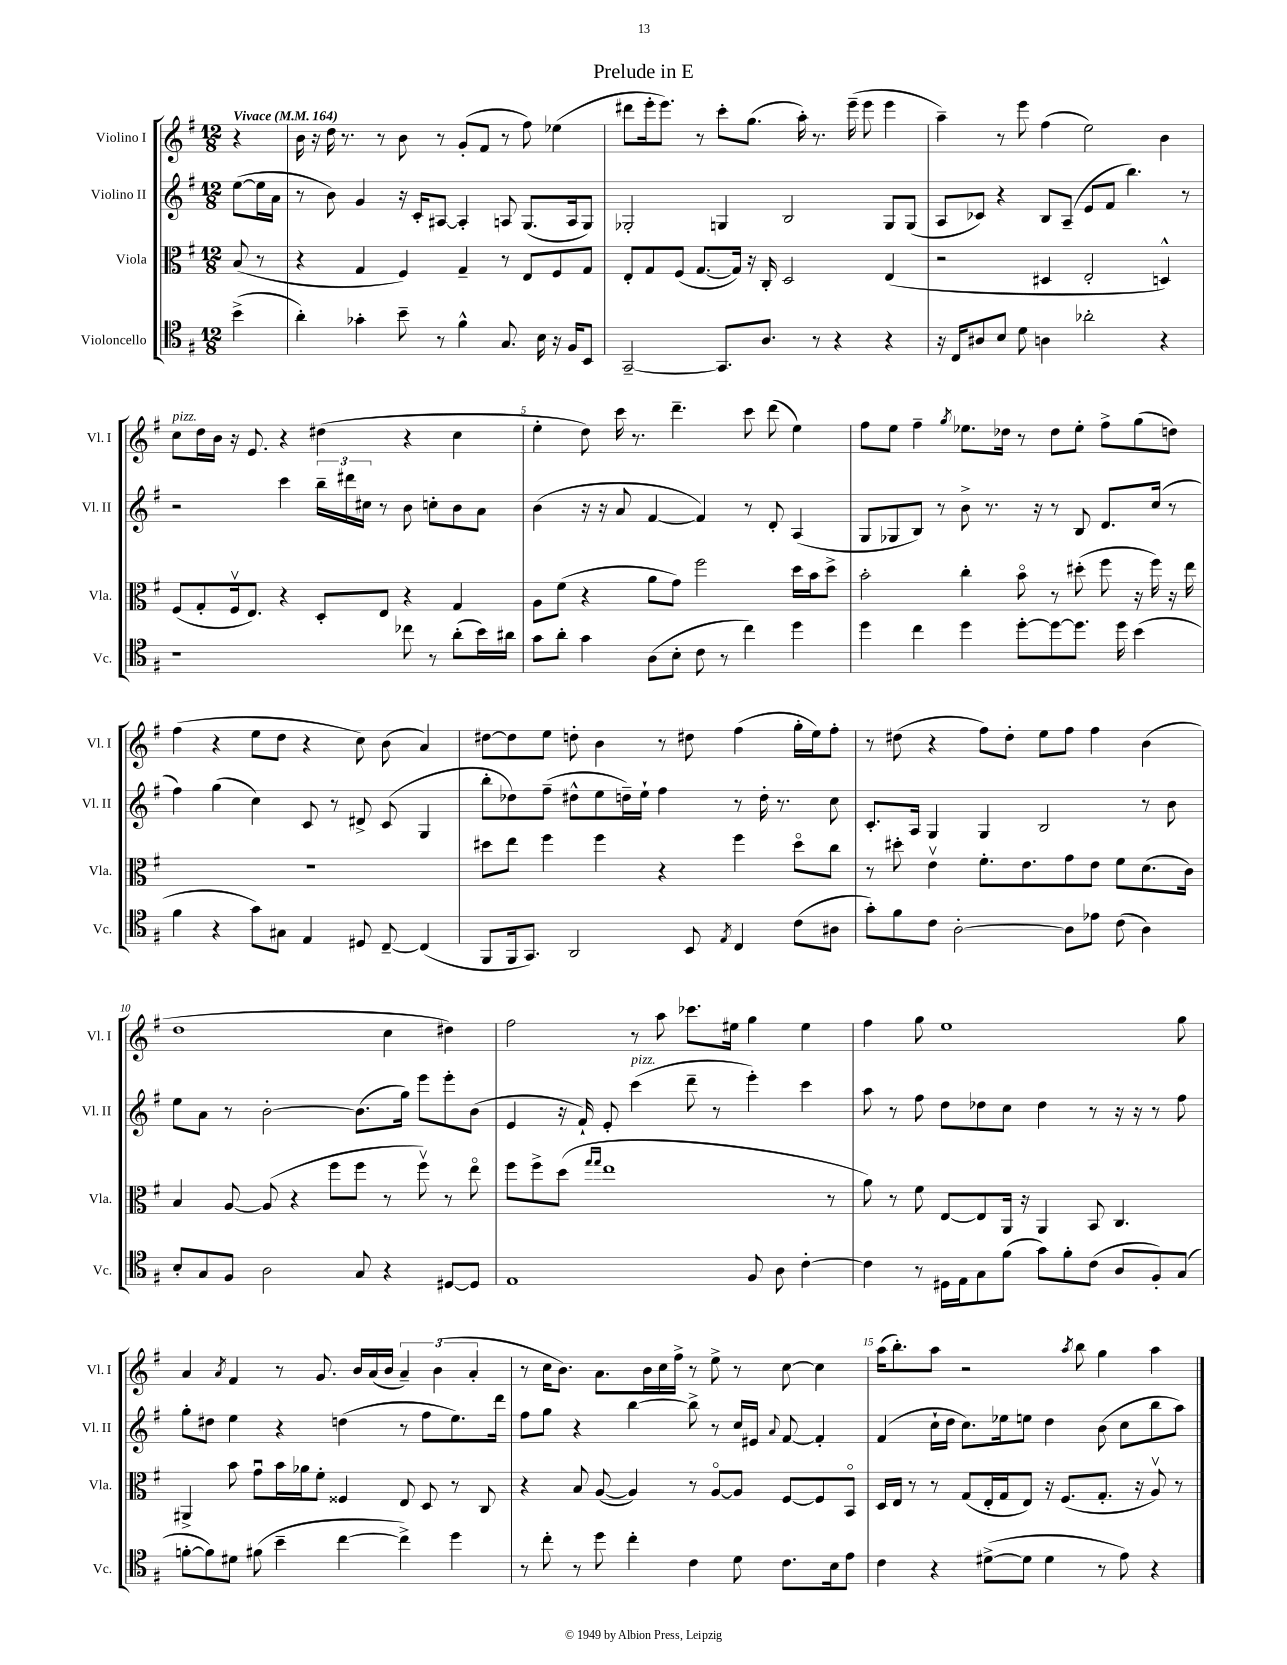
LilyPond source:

\header { title = "Prelude in E" }
<<
\new StaffGroup <<
\new Staff = "s0" \with { instrumentName = "Violino I" shortInstrumentName = "Vl. I" } {
    \clef treble \key g \major \numericTimeSignature \time 12/8 \partial 4 \tempo "Vivace" 4 = 164
    r4 |
    b'16 r16 d''16 r8. r8 b'8 r8 g'8-.( fis'8 r8 fis''8) ees''4( |
    dis'''8 e'''16-. e'''8.) r8 c'''8-. g''8.( a''16-.) r8. e'''16--( e'''8 e'''4 |
    a''4--) r8 e'''8 fis''4( e''2) b'4 |
    c''8^\markup { \italic "pizz." } d''16 b'16 r16 e'8. r4 dis''4( r4 c''4 |
    e''4-. d''8) c'''16 r8. d'''4.-- c'''8 d'''8( e''4) |
    fis''8 e''8 fis''4-- \acciaccatura { g''8 } ees''8. des''16 r8 des''8 ees''8-. fis''8-> g''8( d''8) |
    fis''4( r4 e''8 d''8 r4 c''8) b'8( a'4) |
    dis''8~ dis''8 e''8 d''8-. b'4 r8 dis''8 fis''4( g''16-. e''16) fis''8-. |
    r8 dis''8( r4 fis''8) dis''8-. e''8 fis''8 fis''4 b'4( |
    d''1 c''4 dis''4) |
    fis''2 r8 a''8 ces'''8. eis''16 g''4 eis''4 |
    fis''4 g''8 e''1 g''8 |
    a'4 \acciaccatura { a'8 } fis'4 r8 g'8. b'16 a'16( b'16 \tuplet 3/2 { a'4--) b'4( a'4-. } |
    r8 c''16 b'8.) a'8. b'16 c''16 fis''16-> r8 e''8-> r8 c''8~ c''4 |
    a''16( b''8.-.) a''8 r2 \acciaccatura { a''8 } b''8 g''4 a''4 \bar "|." |
}
\new Staff = "s1" \with { instrumentName = "Violino II" shortInstrumentName = "Vl. II" } {
    \clef treble \key g \major \numericTimeSignature \time 12/8 \partial 4
    e''8~( e''16 a'16 |
    r8 b'8) g'4 r16 c'16-. ais8~ ais4-. a8 g8.( a16 g8) |
    ges2-. g4 b2 g8 g8( |
    a8 ces'8) r4 b8 a8--( e'8 fis'8 b''4.) r8 |
    r2 c'''4 \tuplet 3/2 { b''16-- dis'''16 cis''16 } r8 b'8 c''8-. b'8 a'8 |
    b'4( r16 r16 a'8 fis'4~ fis'4) r8 d'8-. a4( |
    g8 ges8 b8) r8 b'8-> r8. r16 r8 b8 d'8. c''16( r8 |
    fis''4) g''4( c''4) c'8 r8 dis'8-> c'8( g4 |
    b''8-. des''8) fis''8--( dis''8-^ e''8 d''16--) e''16-! fis''4 r8 d''16-. r8. c''8 |
    c'8.-. a16 g4 g4 b2 r8 b'8 |
    e''8 a'8 r8 b'2~-. b'8.( g''16) e'''8 e'''8-. b'8( |
    e'4 r16 fis'16-!) e'8-. c'''4^\markup { \italic "pizz." }( d'''8-- r8 e'''4-.) c'''4 |
    a''8 r8 fis''8 d''8 des''8 c''8 des''4 r8 r16 r16 r8 fis''8 |
    g''8-. dis''8 e''4 r4 d''4( r8 fis''8 e''8.) d'''16 |
    fis''8 g''8 r4 b''4~ b''8-> r8 c''16 eis'16 \appoggiatura { a'8 } fis'8~ fis'4-. |
    fis'4( c''16-! d''16 c''8.) ees''16 e''8 d''4 b'8( c''8 b''8 a''8) \bar "|." |
}
\new Staff = "s2" \with { instrumentName = "Viola" shortInstrumentName = "Vla." } {
    \clef alto \key g \major \numericTimeSignature \time 12/8 \partial 4
    b8( r8 |
    r4 g4 fis4) g4-- r8 e8 fis8 g8 |
    e8-. g8 fis8( g8.~ g16) r16 c16-. d2 e4( |
    r2 dis4 e2-. d4-^) |
    fis8( g8-. fis16\upbow e8.) r4 d8-. e8 r4 g4 |
    a8 fis'8( r4 a'8 g'8) fis''2 d''16 b'16 d''8-> |
    b'2-. c''4-. b'8\flageolet r8 dis''8-.( fis''8 r16 fis''16) r16 e''16 |
    R1. |
    dis''8 e''8 fis''4 fis''4 r4 fis''4 dis''8\flageolet c''8 |
    r8 dis''8-. e'4\upbow fis'8.-. e'8. g'8 e'8 fis'8 d'8.( c'16) |
    b4 a8~ a8( r4 fis''8 fis''8 r8 fis''8\upbow) r8 e''8\flageolet |
    fis''8 fis''8-> d''8( \grace { g''16 g''16 } e''1 r8 |
    a'8) r8 fis'8 e8~ e8 a,16 r16 a,4 b,8 c4. |
    ais,4-> b'8 g'8\downbow b'16 aes'16 fis'8-. fisis4 e8 d8 r8 c8 |
    r4 b8 a8~( a4) r8 a8~\flageolet a8 fis8~ fis8 b,8\flageolet |
    d16 e16 r8 r8 g8( e16-. g16 e8) r16 fis8.( g8.-. r16 a8\upbow) r8 \bar "|." |
}
\new Staff = "s3" \with { instrumentName = "Violoncello" shortInstrumentName = "Vc." } {
    \clef tenor \key g \major \numericTimeSignature \time 12/8 \partial 4
    b'4->( |
    a'4-.) ges'4-. b'8-- r8 fis'4-^ g8. b16 r16 fis16 b,8 |
    g,2~-- g,8. a8. r8 r4 r4 |
    r16 c16 ais8 b8 d'8 a4 aes'2-. r4 |
    r1 ces''8 r8 a'8-.( b'16) ais'16 |
    g'8 a'8-. g'4 a8( b8-. c'8 r8 c''4) d''4 |
    d''4 c''4 d''4 d''8~-. d''8~ d''8. d''16 b'4( |
    fis'4 r4 g'8) gis8 e4 dis8 c8~-- c4( |
    fis,8 fis,16 g,8.) a,2 b,8 \acciaccatura { e8 } c4 c'8( ais8 |
    g'8-.) fis'8 c'8 a2~-. a8 ees'8 c'8( a4) |
    b8-. g8 fis8 a2 g8 r4 dis8~ dis8 |
    e1 fis8 a8 c'4~-. |
    c'4 r8 dis16 e16 g8 fis'8( g'8) fis'8-. c'8( a8 fis8-.) g8( |
    f'8~-. f'8) dis'8 fis'8( b'4-- c''4~ c''4->) d''4 |
    r8 c''8-. r8 d''8 c''4-. c'4 d'8 c'8. b16 e'8 |
    c'4 r4 dis'8~->( dis'8 dis'4 r8 e'8) r4 \bar "|." |
}
>>
>>
\layout { \context { \Score \override BarNumber.break-visibility = ##(#f #t #t) barNumberVisibility = #(every-nth-bar-number-visible 5) } }
